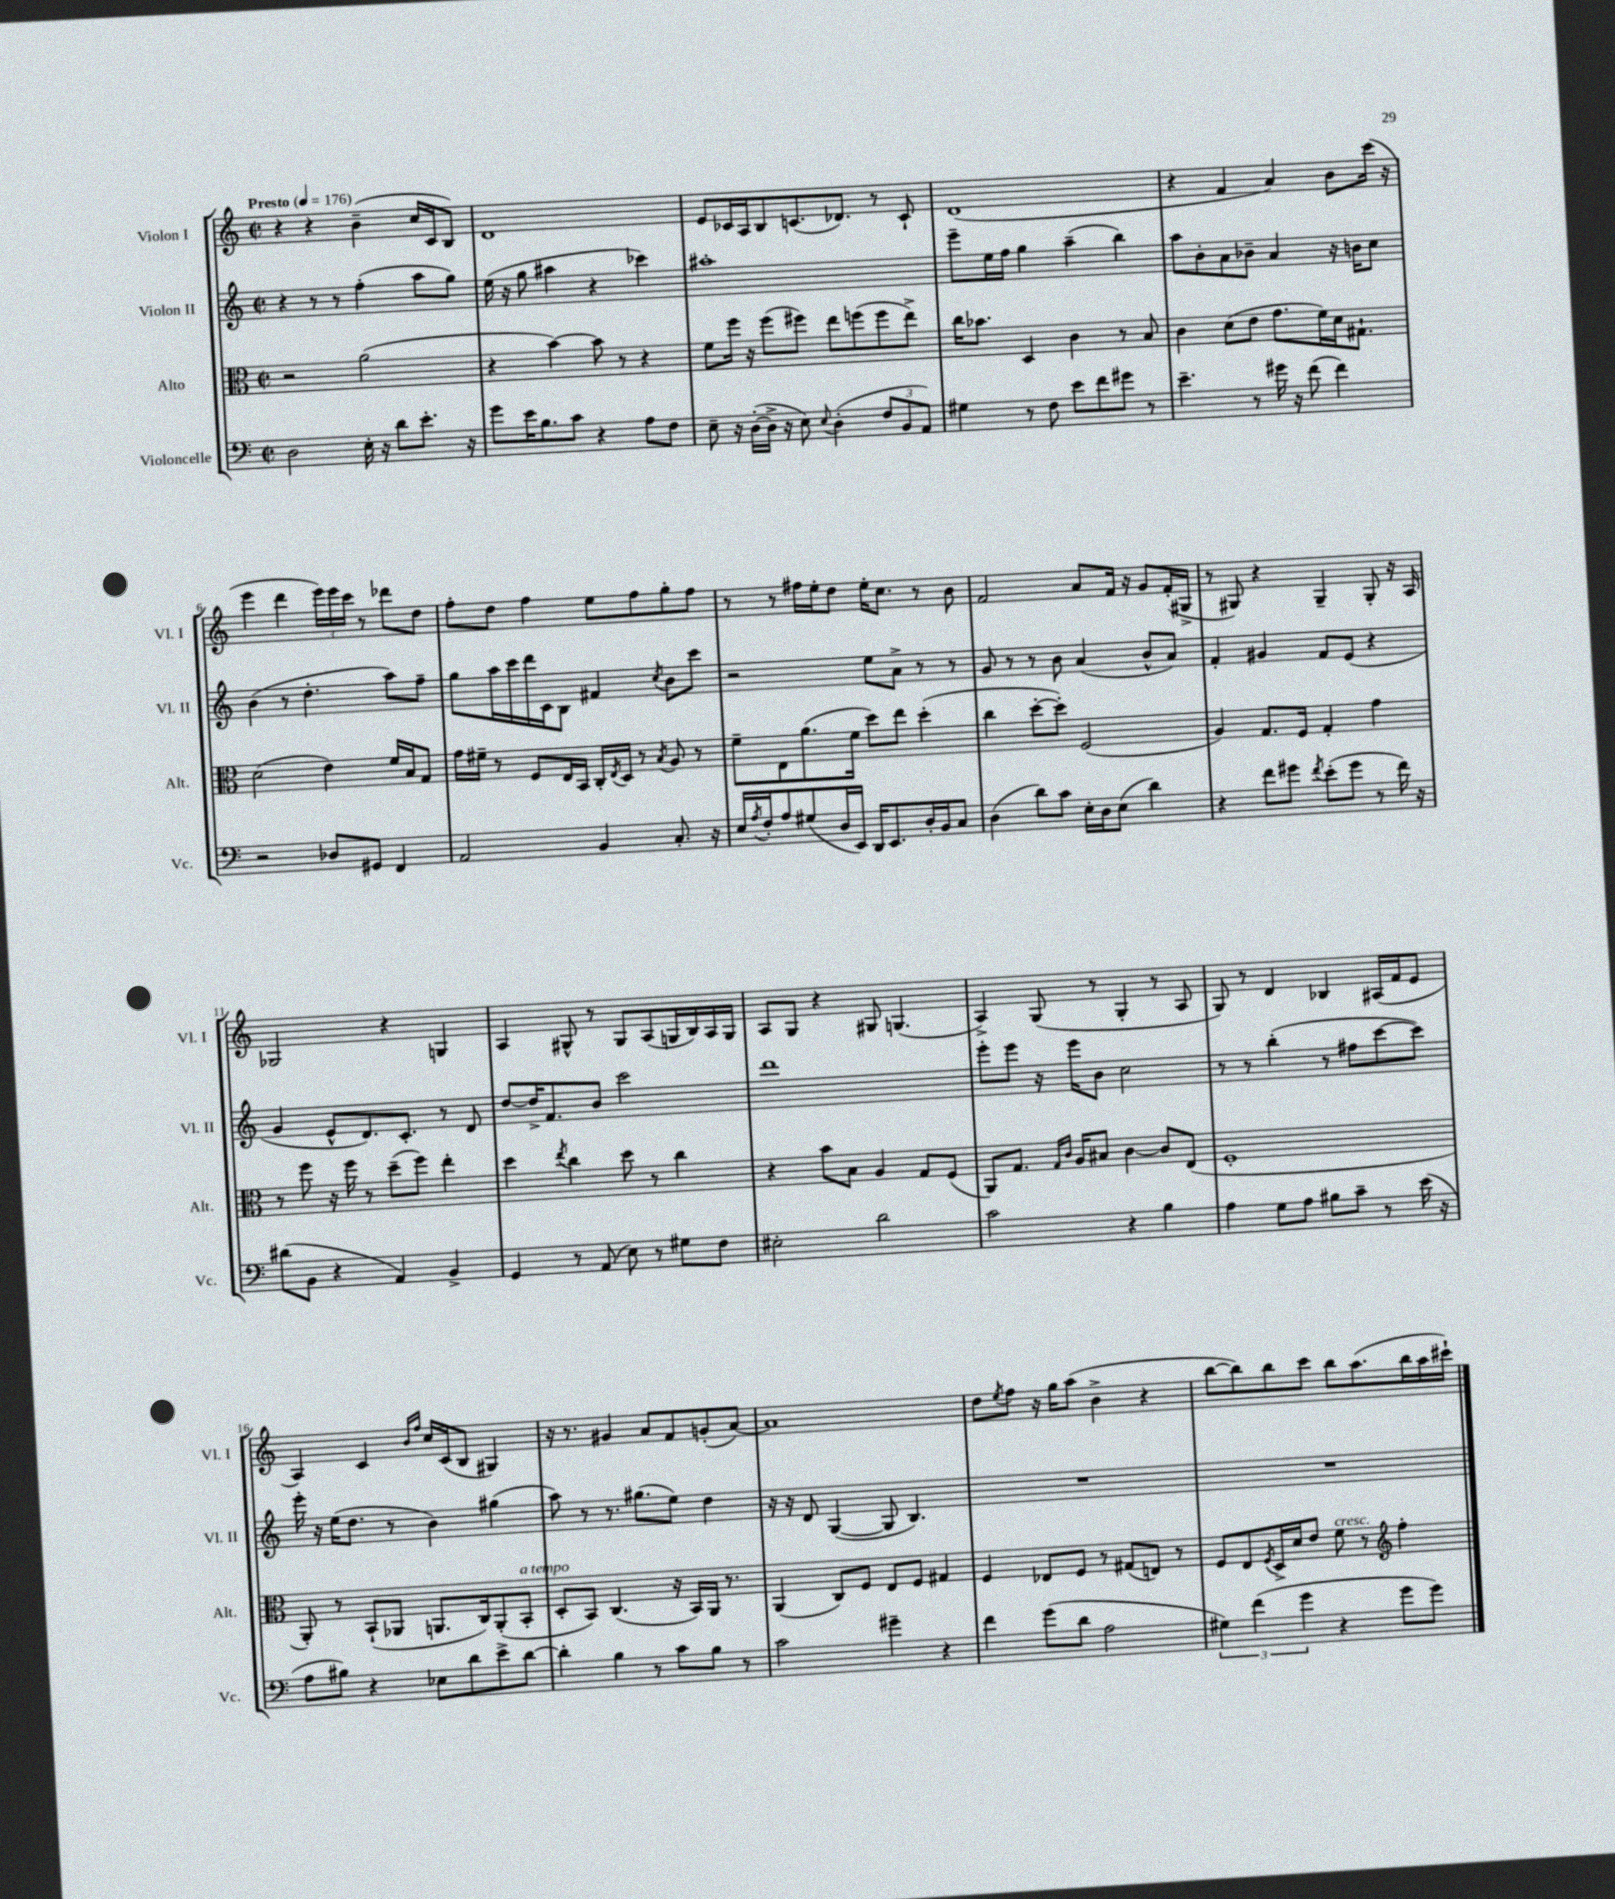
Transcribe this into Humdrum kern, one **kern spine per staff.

**kern	**kern	**kern	**kern
*staff4	*staff3	*staff2	*staff1
*clefF4	*clefC3	*clefG2	*clefG2
*k[]	*k[]	*k[]	*k[]
*M2/2	*M2/2	*M2/2	*M2/2
*met(c|)	*met(c|)	*met(c|)	*met(c|)
*MM176	*MM176	*MM176	*MM176
2D	2r	4r	4r
.	.	8r	4r
.	.	8r	.
16E'	(2a	(4ff'	(4b~
16r	.	.	.
8d	.	.	.
8.e'	.	8aa	16cc
.	.	.	16c
.	.	8gg)	8B)
16r	.	.	.
=	=	=	=
8g	4r	(16ee	1d
.	.	16r	.
16e	.	8gg	.
8.B	.	.	.
.	[4b)	4aa#	.
8c	.	.	.
4r	8b]	4r	.
.	8r	.	.
8A	4r	4ccc-)	.
8F	.	.	.
=	=	=	=
8E~	8f	1aa#'	8e
16r	16ff	.	16c-
([16D'	16r	.	16A
16D^]	(8ff	.	8B
16r	.	.	.
8E)	8ff#)	.	(8.c
8qqE	.	.	.
(4D'	8ee	.	.
.	.	.	8.d-)
.	(8ff	.	.
12F	8ff	.	8r
12BB	.	.	.
.	8ee^)	.	8c`
12AA)	.	.	.
=	=	=	=
4G#	16cc	8eee~	(1d
.	8.b-	.	.
.	.	16ee	.
.	.	16ff	.
8r	4D	4gg	.
8F	.	.	.
8e	4c	(4aa~	.
8f	.	.	.
8g#	8r	4bb)	.
8r	8B	.	.
=	=	=	=
4.e~	4c	8aa	4r
.	.	8b'	.
.	(8d	8a	4f
8r	8e	8b-~	.
16g#	8.g	4a	4a)
16r	.	.	.
(8f	.	.	.
.	16f)	.	.
4f)	16d	16r	8b
.	8.G#`	16b	.
.	.	8cc	(16ccc
.	.	.	16r
=	=	=	=
2r	(2d	(4b	4eee
.	.	8r	4ddd
.	.	4.dd'	.
8D-	4e)	.	24eee)
.	.	.	24eee
.	.	.	24ccc
8GG#	.	.	8r
4FF	16f	8aa)	8ddd-
.	16B	.	.
.	8G	8ff~	8dd
=	=	=	=
2AA	16g	8gg	8ff'
.	16f#~	.	.
.	8r	16aa	8dd
.	.	16ccc	.
.	8F	16ddd	4ff
.	.	16c	.
.	16E	8B	.
.	16BB	.	.
4BB	16C'	4f#	8ee
.	8qE	.	.
.	16D	.	.
.	8r	.	8ff
.	8qB	8qcc	.
8.C'	8A	8b	8gg'
.	8r	8ccc	8ff
16r	.	.	.
=	=	=	=
16E	8f~	2r	8r
8qA	.	.	.
16F'	.	.	.
8A	8E	.	8r
(8G#	(8.a	.	16ff#
.	.	.	16ee'
16D	.	.	8dd
16EE)	16f	.	.
16DD	8dd)	8ee	16ee'
8.EE	.	.	8.cc
.	8ee	8a^	.
16D'	(4dd'	8r	8r
16BB	.	.	.
8C	.	8r	8b
=	=	=	=
(4D	4cc	8g	2f
.	.	8r	.
8d)	[8dd'	8r	.
8c	8dd'])	8b	.
16E'	(2F	(4a	8a
16D	.	.	.
(8E	.	.	16f
.	.	.	16r
4d)	.	8b^^	8g
.	.	8a)	(16f'
.	.	.	16G#^
=	=	=	=
4r	4A)	4f'	8r
.	.	.	8G#)
8f	8.G	4g#	4r
8g#	.	.	.
.	16F	.	.
8qf	.	.	.
(8e'	4G'	8f	4G#~
8g#	.	(8e	.
8r	4g	4r	8G#'
16f)	.	.	16r
16r	.	.	16A
=	=	=	=
(8d#	8r	4g	2G-
8BB	8ff	.	.
4r	16r	8e^^	.
.	16ff	.	.
.	8r	8.d)	.
4AA)	(8dd~	.	4r
.	.	8.c'	.
.	8ff)	.	.
4BB^	4ee'	8r	4G
.	.	8d	.
=	=	=	=
4GG	4dd	[8dd	4A
.	.	16dd^]	.
.	.	8.f	.
.	8qee	.	.
8r	4cc	.	8G#^^
(8AA	.	8b	8r
8E)	8dd	2ccc	8G#
8r	8r	.	(8A
8G#	4cc	.	16G
.	.	.	16B)
8F	.	.	16A
.	.	.	16G
=	=	=	=
2E#'	4r	1ddd	8A
.	.	.	8G
.	8b	.	4r
.	8B	.	.
2d	4A	.	8G#
.	.	.	(4.G
.	8G	.	.
.	(8F	.	.
=	=	=	=
2c	8AA)	8eee'	4A^)
.	8.G	8eee	.
.	.	16r	(8G
.	16qqG	.	.
.	16qqc	.	.
.	16A	16eee	.
.	8B#	8b	8r
4r	[4c	2cc	4G'
4B	8c]	.	8r
.	(8E	.	8A
=	=	=	=
4A	1F'	8r	8G)
.	.	8r	8r
8G	.	(4bb'	4d
8A	.	.	.
8B#	.	8r	4B-
8c~	.	8ff#	.
8r	.	[8ccc	(16A#
.	.	.	16f
(16e	.	8ccc])	8e
16r	.	.	.
=	=	=	=
8A	8AA')	16eee'	4A)
.	.	16r	.
8B#)	8r	(16ee	.
.	.	8.dd	.
4r	(8BB`	.	4c
.	8AA-	8r	.
.	.	.	16qqb
.	.	.	16qqff
8E-	8.AA	4b)	16cc
.	.	.	(16c
8d	.	.	8B
.	16C)	.	.
8e^	(8AA'	(4gg#	4G#)
[8d	8BB'	.	.
=	=	=	=
4d']	8D'	8aa)	16r
.	.	.	8.r
.	8BB)	8r	.
4B	(4.C	8.r	4g#
.	.	(8.gg#	.
8r	.	.	8a
8c	16r	8ee)	8f
.	16BB)	.	.
8B	16AA	4dd	(8g'
.	8.r	.	.
8r	.	.	[8a)
=	=	=	=
2c	(4AA	16r	1a]
.	.	16r	.
.	.	8d	.
.	8C)	([4G	.
.	8F	.	.
4g#~	8E	8G]	.
.	8F	4.B)	.
4r	4G#	.	.
=	=	=	=
4f	4F	1r	8dd
.	.	.	8qee
.	.	.	8ff
(8g	8E-	.	16r
.	.	.	16gg
8d	8F	.	(8aa
2A	8r	.	4b^
.	(8G#	.	.
.	8E)	.	4r
.	8r	.	.
=	=	=	=
6G#)	8F	1r	[8bb
.	8E	.	8bb])
(6f	.	.	.
.	8qF	.	.
.	16D^	.	8bb
.	16d	.	.
6g	.	.	.
.	8e	.	8ccc
4r	8f	.	8bb
.	8r	.	(8.aa
*	*clefG2	*	*
8g	4ff'	.	.
.	.	.	16bb
8g)	.	.	16aa
.	.	.	16ccc#`)
==	==	==	==
*-	*-	*-	*-
